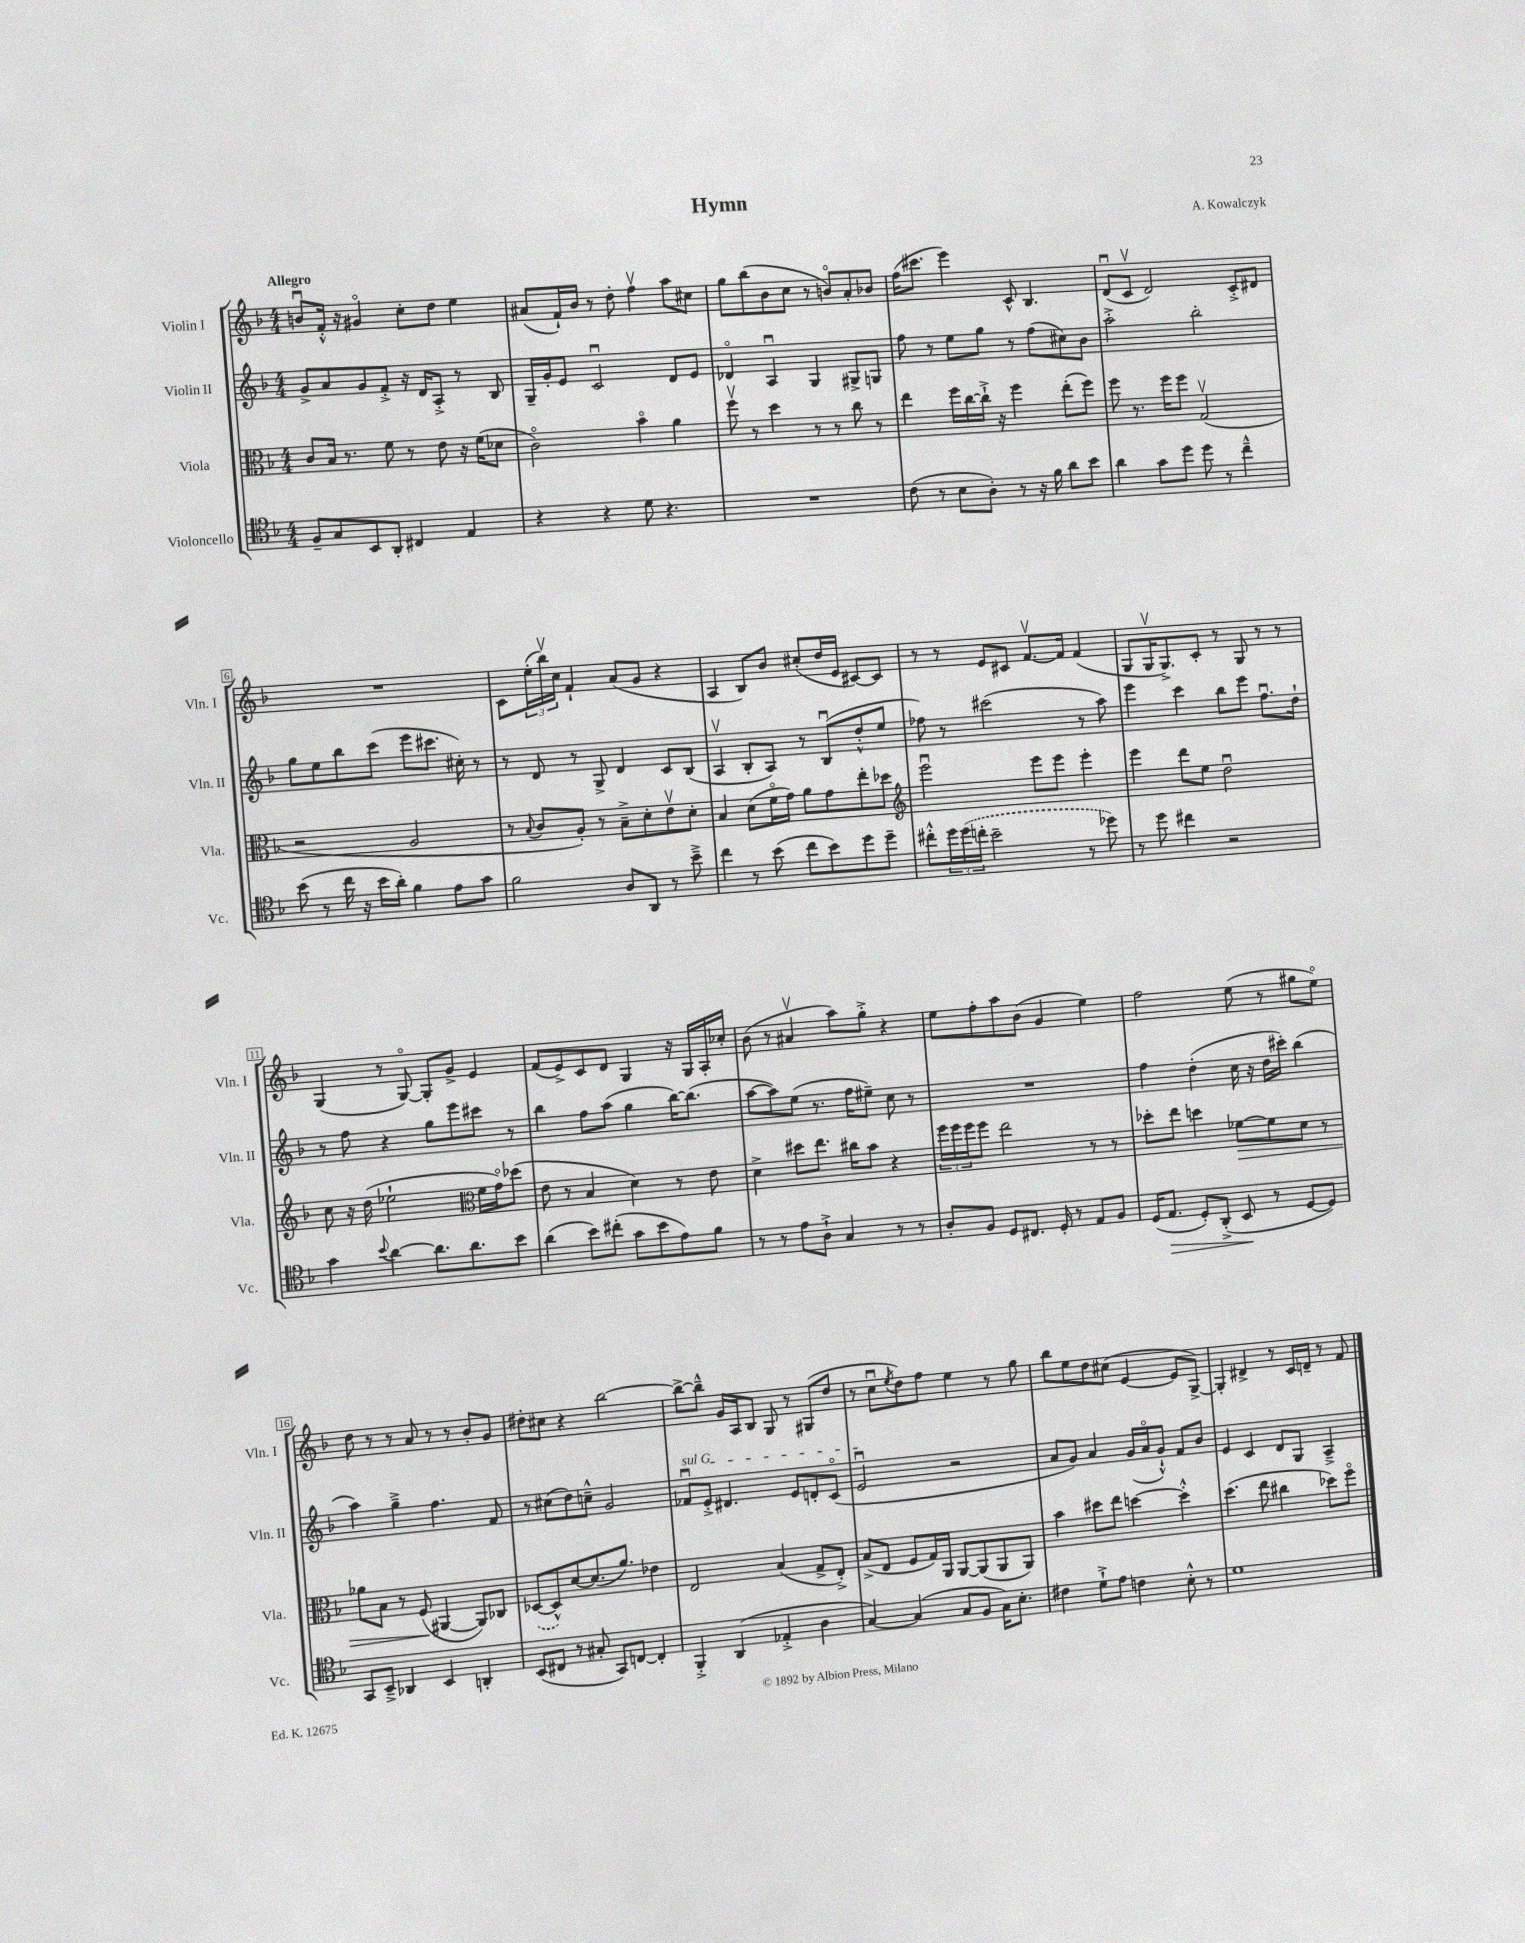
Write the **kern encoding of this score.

**kern	**kern	**kern	**kern
*staff4	*staff3	*staff2	*staff1
*clefC4	*clefC3	*clefG2	*clefG2
*k[b-]	*k[b-]	*k[b-]	*k[b-]
*M4/4	*M4/4	*M4/4	*M4/4
8F~/L	8c/L	8g^/L	8bu/L
8G/	16B-/Jk	8a/	16f'^^/Jk
.	8.r	.	16r
8BB-/	.	8g/	4g#o/
8AA'/J	8f\	8f'^/J	.
4C#/	8r	16r	8cc'\L
.	.	16d/LK	.
.	8e\	8A'^/J	8dd\J
4E/	16r	8r	4ee\
.	(16f\LK	.	.
.	8d-\J	8B-/	.
=	=	=	=
4r	2co\)	16G~/LL	(8a#/L
.	.	16g'/J	.
.	.	8e/J	16f`/L)
.	.	.	16b-/JJ
4r	.	2cu/	8r
.	.	.	8dd'\
8d\	4b-o\	.	4ffv\
4.r	.	.	.
.	4a\	8d/L	8aa\L
.	.	8e/J	8cc#\J
=	=	=	=
1r	8ffv\	4d-o/	8gg\L
.	8r	.	(8bb-\
.	4dd\	4Au/	8b-\
.	.	.	8cc\J
.	8r	4G/	8r
.	8r	.	8bo/L)
.	8cc\	8G#^/L	8a'/
.	8r	8G/J	8b-/J
=	=	=	=
(8c\	4ee\	8ff\	(16ff\LK
.	.	.	8.ccc#\J
8r	.	8r	.
8B-\L	16ff\LL	8ee\L	4eee\)
.	[16cc\	.	.
8A'\J)	16cc`^\]JJ	8gg\J	.
.	16r	.	.
8r	4ff\	8r	8c^^/
16r	.	(8ff\L	4.B-/
16f\	.	.	.
8a\L	(8ee'\L	8cc#\)	.
8b-\J	8ff\J)	8b-\J	.
=	=	=	=
4a\	8ff\	2aa'^\	(8du/L
.	8.r	.	8cv/J
8g\L	.	.	2d/)
.	16ff\LK	.	.
8dd\J	8ff\J	.	.
8dd\	(2Gv/	2bb-'\	.
8r	.	.	.
4cc~^^\	.	.	8c'^/L
.	.	.	8d#/J
=	=	=	=
(8b-\	2r	8gg\L	1r
8r	.	8ee\	.
16cc\	.	8bb-\	.
16r	.	.	.
16b-\LL	.	(8ccc\J	.
16a'\JJ)	.	.	.
4f\	2A/	8eee\L	.
.	.	8.ccc#\J	.
8e\L	.	.	.
.	.	16cc#'\)	.
8g\J	.	8r	.
=	=	=	=
2f\	8r	8r	8c\L
.	8qqB-/	.	.
.	8c/L	8d/	(24ee'\L
.	.	.	24bb-v\)
.	.	.	24cc\JJ
.	8A'/J)	8r	4f`/
.	8r	8G^/	.
8A/L	8B-~^\L	4d/	(8a/L
8AA/J	8d'\	.	8g/J
8r	8ev\	8c/L	4r
8b-~^\	8d'\J	(8B-/J	.
=	=	=	=
4cc\	4B-/	4Av/	4A/
8r	(8d\L	8B-'/L	8B-/L)
(8b-\	16fo\L	8A/J)	8b-/J
.	16g\JJ)	.	.
8cc\L	8a\L	8r	(8cc#'/L
8b-\)	8g\	(8B-u/L	16dd/L
.	.	.	16e/JJ
8dd\	8ee'\	8dd'^^/	[8c#/L)
8dd~\J	8dd-\J	8ee/J	8c#/]J
=	=	=	=
*	*clefG2	*	*
8cc#'^^\L	2eeeu\	8ff-\)	8r
24dd\L	.	8r	8r
(24dd\	.	.	.
24cc'\JJ	.	.	.
2b-~\	.	(2ccc#\	8e/L
.	.	.	8c#/J
.	8eee\L	.	[8.fv/L
.	8eee\J	.	.
.	.	.	16f/]Jk
8r	4eee'\	8r	(4f/
8dd-\)	.	8aa\)	.
=	=	=	=
8r	4eee\	4eee\	8G/L
8dd\	.	.	16Gv/K
.	.	.	8.G^/)
4cc#\	8ddd\L	4ccc\	.
.	8ee\J	.	8c'/J
2r	2ddu\	8bb-\L	8r
.	.	8eee\J	8G/
.	.	8.ffu\L	8r
.	.	.	8r
.	.	16dd`\Jk	.
=	=	=	=
4g\	8cc\	8r	(4G/
.	16r	8ff\	.
.	(16dd\	.	.
8qqb-/	.	.	.
[4a\	2ee-`\	4r	8r
.	.	.	[8Go/)
8.a\]L	.	8gg\L	8G'/]L
.	.	8eee\	8g^/J
8.a\	.	.	.
*	*clefC3	*	*
.	16f\LL	8ccc#\J	4e/
.	16go\J)	.	.
8b-\J	(8dd-\J	8r	.
=	=	=	=
(4a\	8e\	4bb-\	(8f/L
.	8r	.	8e^/)
8b-\L)	4B-/	8ff\L	8c/
(8cc#'\J	.	(8aa\J	8d/J
8g\L	4d\)	4gg\	4G/
8b-\	.	.	.
8e\)	8r	[16bb-\LK)	16r
.	.	(8.bb-\]J	16G/LL
8f\J	8e\	.	16A'/
.	.	.	16cc-'/JJ
=	=	=	=
8r	4d^\	[8aa\L	(8b-\
8r	.	8aa\])	8r
8e\L	8dd#\L	(8ee\J	4a#v/
8A`^\J	8.ee\J	8.r	.
4G/	.	.	8aa\L)
.	16cc#\LK	16ff\LK	.
.	8b-\J	8ee#~\J)	8gg'^\J
8r	4r	8cc\	4r
8r	.	8r	.
=	=	=	=
8A'/L	24ff\LL	1r	8ee\L
.	24ff\	.	.
.	24ff\J	.	.
8F/J	8ff\J	.	8ff'\
8D/L	2ee\	.	8aa\
8.C#/J	.	.	(8b-\J
.	.	.	4g/
16D'/	.	.	.
8r	.	.	.
8E/L	8r	.	4ee\)
8F/J	8r	.	.
=	=	=	=
(16D/LK	8dd-'\L	4ff\	2ff\
8.E/J	.	.	.
.	8ee\J	.	.
8D'/L)	4dd\	(4dd'\	.
(8AA'^/J	.	.	.
8BB-/	[8f-\L	16cc\	(8ee\
.	.	16r	.
8r	8f-\]	16dd\LL	8r
.	.	16ccc#'\JJ)	.
[8D/L	8d\J	(4bb-\	8gg#\L
8D/]J)	8r	.	8eeo\J)
=	=	=	=
8GG/L	8a-\L	4aa\)	8dd\
8BB-~^/J	8B-\J	.	8r
4AA-/	8r	4gg~^\	8r
.	(8F/	.	8a/
4BB-/	[4AA#/	4.ff\	8r
.	.	.	8r
4AA'/	8AA#/]L)	.	8b-'/L
.	8C-/J	8f/	8g/J
=	=	=	=
(8BB-/L	([8D-/L	8r	8dd#'\L
8C#/J	8D-^^/])	(8cc#\L	8cc#\J
8r	[8d/	8dd\)	4r
8G#'/	(8.d/]	8cc~^^\J	.
8GG/L)	.	2g/	[2bb-\
.	8.a/J)	.	.
[8C/J	.	.	.
4C'/]	4e-\	.	.
=	=	=	=
4FF'^/	2E/	8f-u/L	8bb-^\_L
.	.	8e'^/J	8bb-~^^\]J
(4AA/	.	4.d#/	16g/LL
.	.	.	16A/J
.	.	.	8B-/J
4E-'^/	(4B-/	.	8G/
.	.	8e/L	8r
4A\	8G^/L	8d'/	(8G#/L
.	8E'^/J)	(8co/J	8dd/J
=	=	=	=
[4G/)	(8B-^/L	2eu/	8r
.	8E/J	.	8ccu\L
.	.	.	8qee/
(4G/]	8F/L	.	8dd\)
.	16G/L)	.	8ff\J
.	16AA/JJ	.	.
8G/L	[8AA/L	2r	4ee\
8F/J	(8AA/]	.	.
16G\LK)	8AA/	.	8r
8.B-'\J	.	.	.
.	8AA/J)	.	8gg\
=	=	=	=
4c#\	4b-\	8a/L	8bb-\L
.	.	8g/J)	8ee\
8d`^\L	8dd#\L	4a/	8dd\
8e\J	8ee\J	.	(8cc#\J
4c\	[4dd\	(16g/LL	[4e/
.	.	16ao/J	.
.	.	8g`^^/J)	.
8B-'^^\	4dd'^^\]	8f/L	8e/]L
8r	.	8b-/J	[8G^/J)
=	=	=	=
1d	(4.dd\	4e/	4G'/]
.	.	4c/	4d#^/
.	8ee\	.	.
.	4cc#\	8d/L	8r
.	.	8G/J	16c/LL
.	.	.	16d~/JJ
.	8dd-\L)	4A~^/	8r
.	8ffo\J	.	8f/
==	==	==	==
*-	*-	*-	*-
